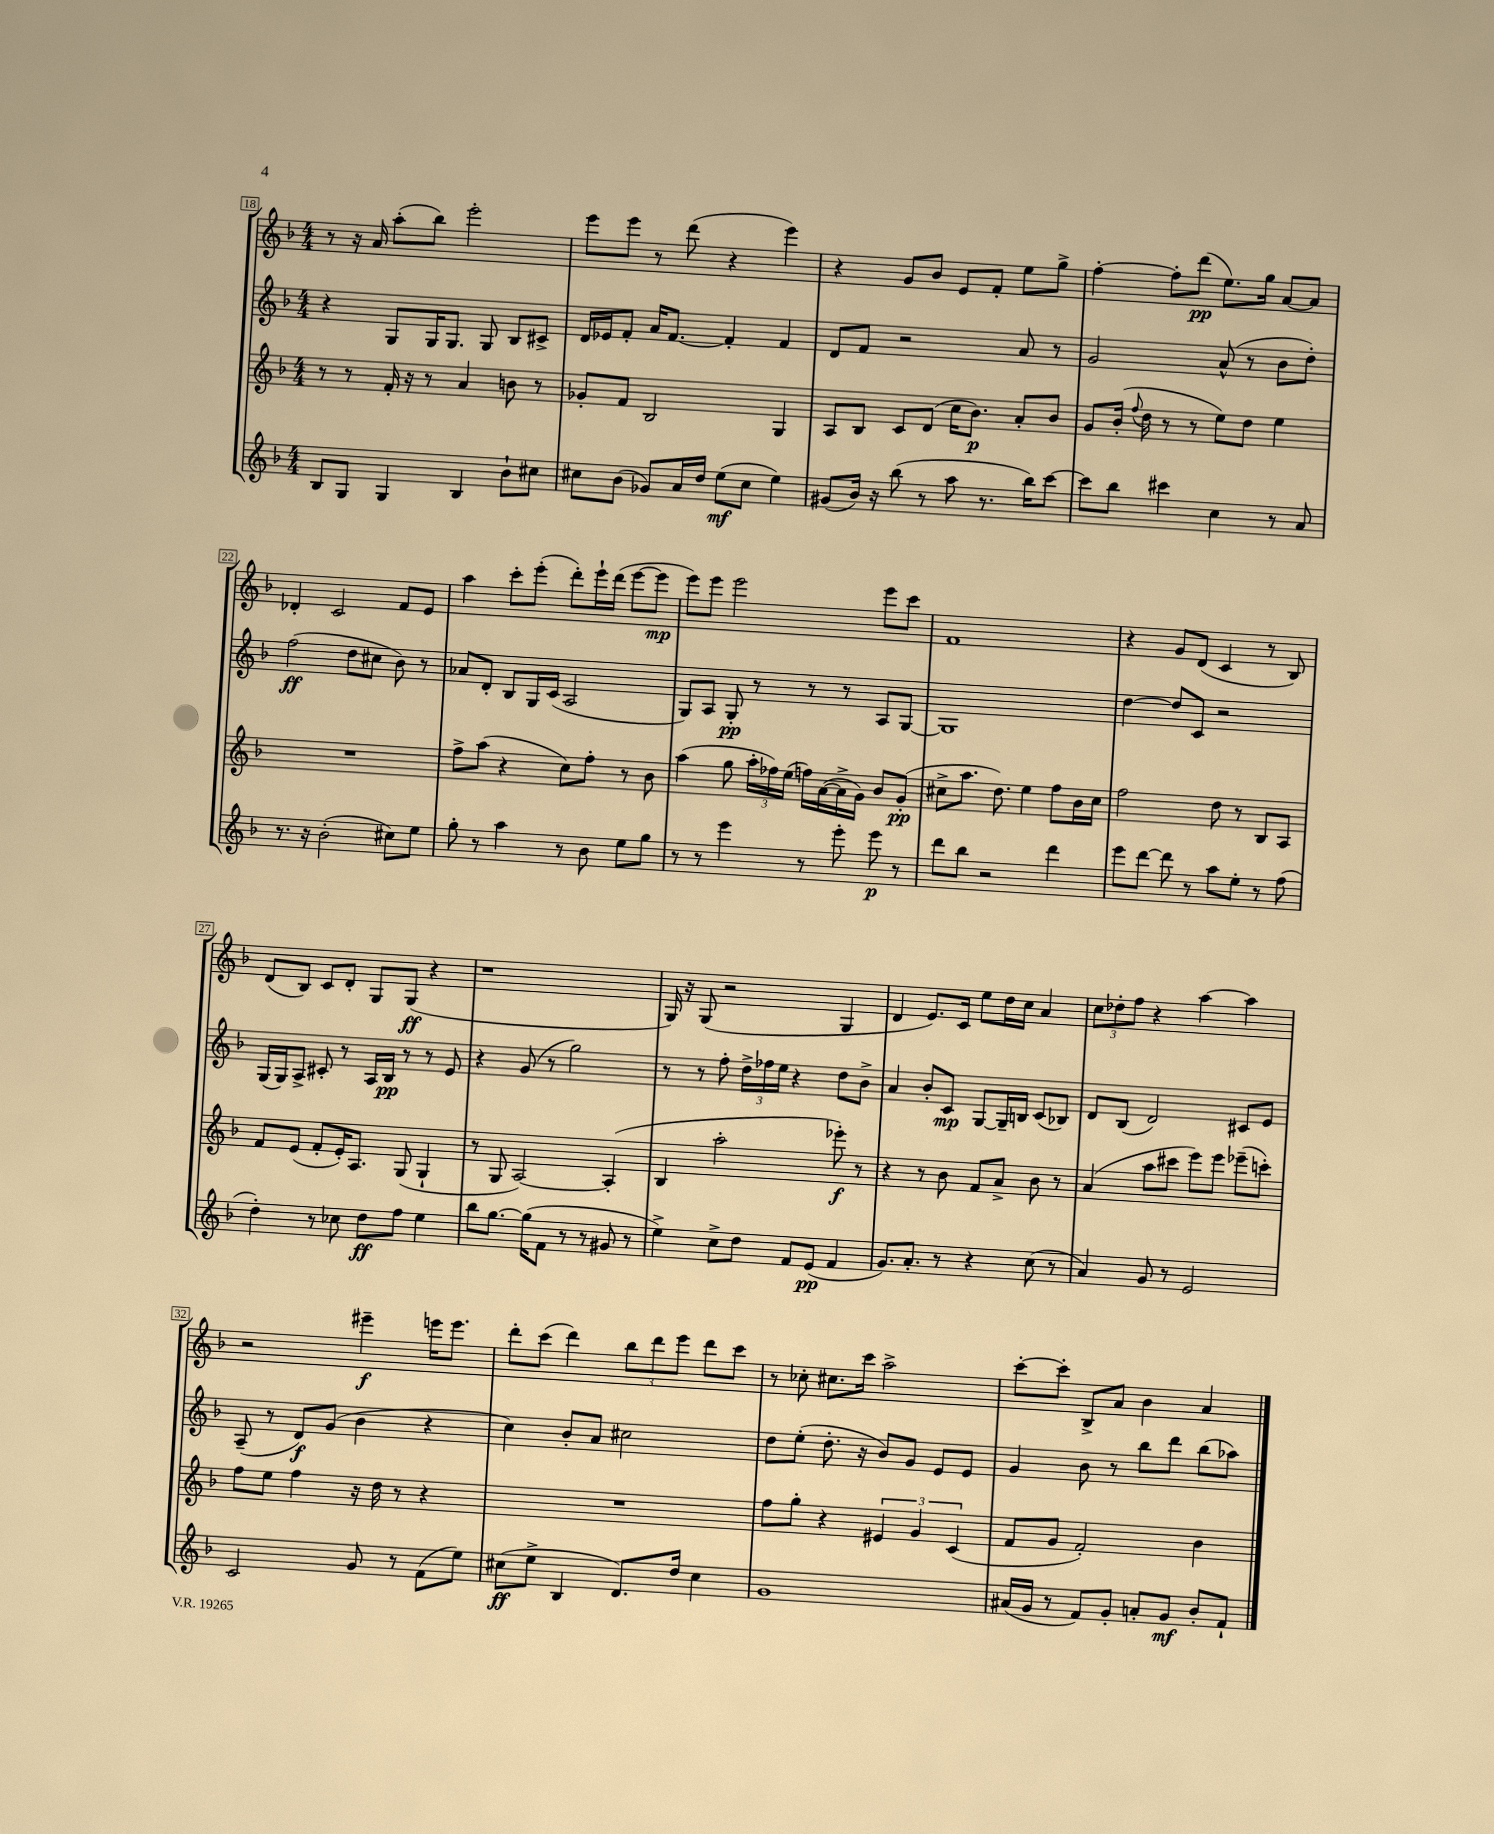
<<
\new StaffGroup <<
\new Staff = "s0" {
    \clef treble \key f \major \numericTimeSignature \time 4/4
    \autoBeamOff r8 r16 a'16 a''8[-.( bes''8]) e'''2-. |
    e'''8[ e'''8] r8 d'''8( r4 e'''4) |
    r4 g'8[ bes'8] e'8[ f'8]-. e''8[ g''8]-> |
    f''4~-. f''8[-. d'''8]\pp( e''8.[) g''16] a'8[~ a'8] |
    des'4-. c'2 f'8[ e'8] |
    a''4 c'''8[-. e'''8]-.( d'''8[-.) e'''16-! d'''16]( e'''8[~ e'''8]\mp |
    e'''8[) e'''8] e'''2 e'''8[ c'''8] |
    f'1 |
    r4 g'8[ d'8]( c'4 r8 bes8) |
    d'8[( bes8]) c'8[ d'8]-. g8[ g8]\ff( r4 |
    r1 |
    g16) r16 g8( r2 g4 |
    d'4 e'8.[) c'16] e''8[ d''16 c''16] a'4 |
    \tuplet 3/2 { c''8[ des''8-. f''8] } r4 a''4~ a''4 |
    r2 eis'''4--\f e'''16[ e'''8.] |
    d'''8[-. c'''8]( d'''4) \tuplet 3/2 { bes''8[ d'''8 e'''8] } d'''8[ c'''8] |
    r8 ces''8-. cis''8.[ c'''16] a''2-> |
    c'''8[~-. c'''8]-. bes8[-> a'8] bes'4 a'4 \bar "|." |
}
\new Staff = "s1" {
    \clef treble \key f \major \numericTimeSignature \time 4/4
    \autoBeamOff r4 g8[ g16 g8.] g8 bes8[ cis'8]-> |
    d'16[ ees'16 f'8]-. a'16[ f'8.]~ f'4-. f'4 |
    d'8[ f'8] r2 a'8 r8 |
    g'2 a'8-^( r8 bes'8[ d''8]-.) |
    f''2\ff( d''8[ cis''8] bes'8) r8 |
    aes'8[ d'8]-. bes8[ g16 c'16]( a2 |
    g8[) a8] g8-.\pp r8 r8 r8 a8[ g8]~ |
    g1 |
    d''4~ d''8[ c'8] r2 |
    g16[( g16) a8]-> cis'8-. r8 a16[ bes16]\pp r8 r8 e'8 |
    r4 g'8( r8 g''2) |
    r8 r8 f''8-. \tuplet 3/2 { d''16[-> fes''16 e''16] } r4 d''8[ bes'8]-> |
    a'4 bes'8[-. c'8]\mp g8[~ g16-- b16] c'8[( bes8]) |
    d'8[ bes8]( d'2) cis'8[ e'8] |
    a8--( r8 d'8[\f) g'8]( bes'4 r4 |
    c''4) bes'8[-. a'8] cis''2 |
    d''8[ e''8]-.( d''8.-. r16 bes'8[) g'8] e'8[ e'8] |
    g'4 bes'8 r8 bes''8[ d'''8] bes''8[( aes''8]) \bar "|." |
}
\new Staff = "s2" {
    \clef treble \key f \major \numericTimeSignature \time 4/4
    \autoBeamOff r8 r8 f'16-. r16 r8 a'4 b'8 r8 |
    ges'8[-. f'8] bes2 g4 |
    a8[ bes8] c'8[ d'8]( c''16[ bes'8.]\p) a'8[-. bes'8] |
    g'8[ bes'16]-.( \appoggiatura { f''8 } d''16 r8 r8 e''8[) d''8] e''4 |
    R1 |
    f''8[-> a''8]( r4 c''8[) f''8]-. r8 bes'8 |
    a''4( g''8 \tuplet 3/2 { a''16[-. fes''16) e''16]( } f''16[) a'16~( a'16-> g'16]) bes'8[ g'8]-.\pp( |
    cis''8[-> a''8.] d''8.) e''4 f''8[ bes'16 cis''16] |
    f''2 d''8 r8 bes8[ a8] |
    f'8[ e'8]( f'8[-. e'16-.) a8.] g8( g4-! |
    r8 g8 a2~) a4-.( |
    bes4 a''2-. ees'''8-.\f) r8 |
    r4 r8 bes'8 f'8[ a'8]-> bes'8 r8 |
    a'4( a''8[ cis'''8] e'''8[) e'''8] ees'''8[--( c'''8]-.) |
    f''8[ e''8] f''4 r16 d''16 r8 r4 |
    R1 |
    f''8[ g''8]-. r4 \tuplet 3/2 { eis'4 g'4 c'4( } |
    f'8[ g'8] f'2-.) bes'4 \bar "|." |
}
\new Staff = "s3" {
    \clef treble \key f \major \numericTimeSignature \time 4/4
    \autoBeamOff bes8[ g8] g4 bes4 bes'8[-! cis''8] |
    cis''8[ bes'8]( ges'8[) a'16 d''16] e''8[\mf( cis''8] e''4) |
    gis'8[( bes'16]) r16 bes''8( r8 a''8 r8. bes''16[) c'''8]~ |
    c'''8[ bes''8] cis'''4 c''4 r8 a'8 |
    r8. r16 bes'2-.( cis''8[) e''8] |
    g''8-. r8 a''4 r8 bes'8 e''8[ g''8] |
    r8 r8 e'''4 r8 e'''8-. e'''8\p r8 |
    d'''8[ bes''8] r2 d'''4 |
    e'''8[ d'''8]~ d'''8 r8 a''8[ e''8]-. r8 f''8( |
    d''4-.) r8 ces''8 d''8[\ff f''8] e''4 |
    bes''8[ g''8.]~ g''16[( f'8] r8 r8 gis'8 r8 |
    e''4->) c''8[-> d''8] f'8[ e'8]\pp( f'4 |
    g'8.[) a'8.]-. r8 r4 c''8( r8 |
    a'4) g'8 r8 e'2 |
    c'2 g'8 r8 f'8[( e''8]) |
    cis''8[\ff( e''8]-> bes4 d'8.[) d''16] cis''4 |
    g'1 |
    ais'16[( g'16] r8 f'8[) g'8]-. a'8[-. g'8]\mf bes'8[-. f'8]-! \bar "|." |
}
>>
>>
\layout { \context { \Score currentBarNumber = #18 \override BarNumber.stencil = #(make-stencil-boxer 0.1 0.3 ly:text-interface::print) } }
